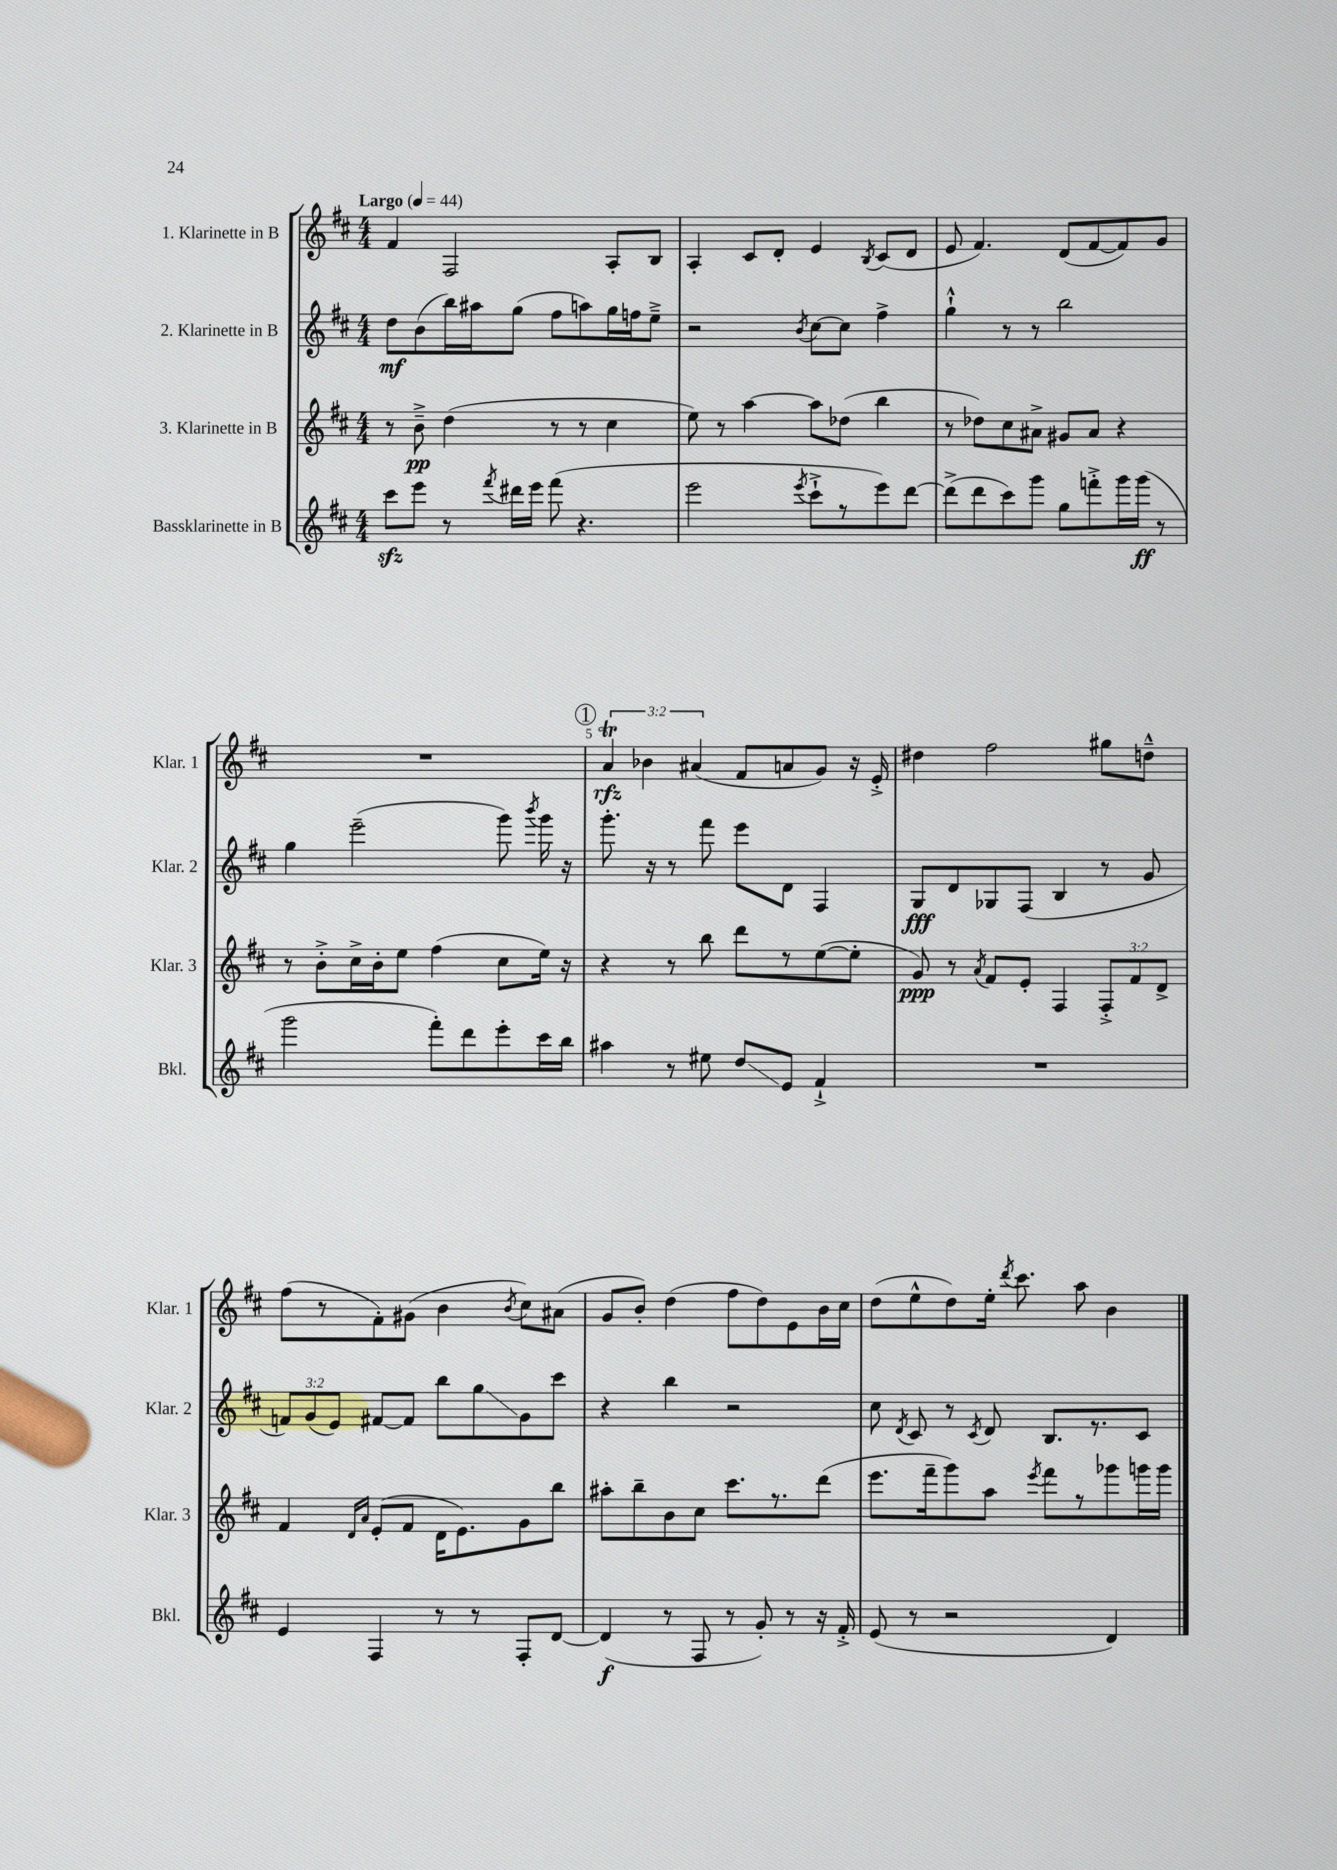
<<
\new StaffGroup <<
\new Staff = "s0" \with { instrumentName = "1. Klarinette in B" shortInstrumentName = "Klar. 1" } {
    \clef treble \key d \major \numericTimeSignature \time 4/4 \override Staff.TupletNumber.text = #tuplet-number::calc-fraction-text \tempo "Largo" 4 = 44
    \autoBeamOff fis'4 fis2 a8[-. b8] |
    a4-. cis'8[ d'8]-. e'4 \acciaccatura { b8 } cis'8[( d'8] |
    e'8 fis'4.) d'8[( fis'8~ fis'8) g'8] |
    R1 |
    \mark \markup { \circle "1" } \tuplet 3/2 { a'4\trill\rfz bes'4 ais'4( } fis'8[ a'8 g'8]) r16 e'16-.-> |
    dis''4 fis''2 gis''8[ d''8]---^ |
    fis''8[( r8 fis'8-.) gis'8]( b'4 \acciaccatura { b'8 } cis''8[) ais'8]( |
    g'8[ b'8]-.) d''4( fis''8[ d''8) e'8 b'16 cis''16] |
    d''8[( e''8-^ d''8) e''16]-. \acciaccatura { d'''8 } cis'''8. a''8 b'4 \bar "|." |
}
\new Staff = "s1" \with { instrumentName = "2. Klarinette in B" shortInstrumentName = "Klar. 2" } {
    \clef treble \key d \major \numericTimeSignature \time 4/4 \override Staff.TupletNumber.text = #tuplet-number::calc-fraction-text
    \autoBeamOff d''8[\mf b'8( b''16) ais''16 g''8]( fis''8[ a''8) g''16 f''16 e''8]---> |
    r2 \acciaccatura { b'8 } cis''8[~ cis''8] fis''4-> |
    g''4-!-^ r8 r8 b''2 |
    g''4 e'''2--( g'''8) \acciaccatura { b'''8 } g'''16 r16 |
    \mark \markup { \circle "1" } g'''8.-. r16 r8 fis'''8 e'''8[ d'8] fis4 |
    g8[\fff d'8 ges8 fis8]( b4 r8 g'8 |
    \tuplet 3/2 { f'8[) g'8( e'8]) } fis'8[~ fis'8] b''8[ g''8\glissando g'8 cis'''8] |
    r4 b''4 r2 |
    cis''8 \acciaccatura { d'8 } cis'8 r8 \acciaccatura { cis'8 } d'8 b8.[ r8. cis'8] \bar "|." |
}
\new Staff = "s2" \with { instrumentName = "3. Klarinette in B" shortInstrumentName = "Klar. 3" } {
    \clef treble \key d \major \numericTimeSignature \time 4/4 \override Staff.TupletNumber.text = #tuplet-number::calc-fraction-text
    \autoBeamOff r8 b'8--->\pp d''4( r8 r8 cis''4 |
    e''8) r8 a''4~ a''8[ des''8]( b''4 |
    r8 des''8[) cis''8 ais'8]-> gis'8[ ais'8] r4 |
    r8 b'8[-.-> cis''16-> b'16-. e''8] fis''4( cis''8[ e''16]) r16 |
    \mark \markup { \circle "1" } r4 r8 b''8 d'''8[ r8 e''8~( e''8]-. |
    g'8\ppp) r8 \acciaccatura { a'8 } fis'8[ e'8]-. fis4 \tuplet 3/2 { fis8[-.-> fis'8 d'8]-> } |
    fis'4 \grace { d'16[ a'16] } e'8[-.( fis'8] d'16[ e'8.) g'8 b''8] |
    ais''8[-. b''8-- b'8 cis''8] cis'''8.[ r8. d'''8]( |
    e'''8.[ fis'''16-- g'''8) a''8] \acciaccatura { e'''8 } fis'''8[ r8 ges'''8 g'''16 g'''16] \bar "|." |
}
\new Staff = "s3" \with { instrumentName = "Bassklarinette in B" shortInstrumentName = "Bkl." } {
    \clef treble \key d \major \numericTimeSignature \time 4/4
    \autoBeamOff cis'''8[\sfz e'''8] r8 \acciaccatura { fis'''8 } dis'''16[ e'''16] fis'''8( r4. |
    e'''2 \acciaccatura { e'''8 } cis'''8[-!-> r8 e'''8) d'''8]~ |
    d'''8[->( d'''8 cis'''8) g'''8] g''8[ f'''8-.-> g'''16 g'''16]\ff( r8 |
    g'''2 fis'''8[-.) d'''8 e'''8-. cis'''16 b''16] |
    \mark \markup { \circle "1" } ais''4 r8 eis''8 d''8[\glissando e'8] fis'4-!-> |
    R1 |
    e'4 fis4 r8 r8 fis8[-. d'8]~ |
    d'4\f( r8 fis8 r8 g'8-.) r8 r16 fis'16-.-> |
    e'8( r8 r2 d'4) \bar "|." |
}
>>
>>
\layout { \context { \Score \override BarNumber.break-visibility = ##(#f #t #t) barNumberVisibility = #(every-nth-bar-number-visible 5) } }
